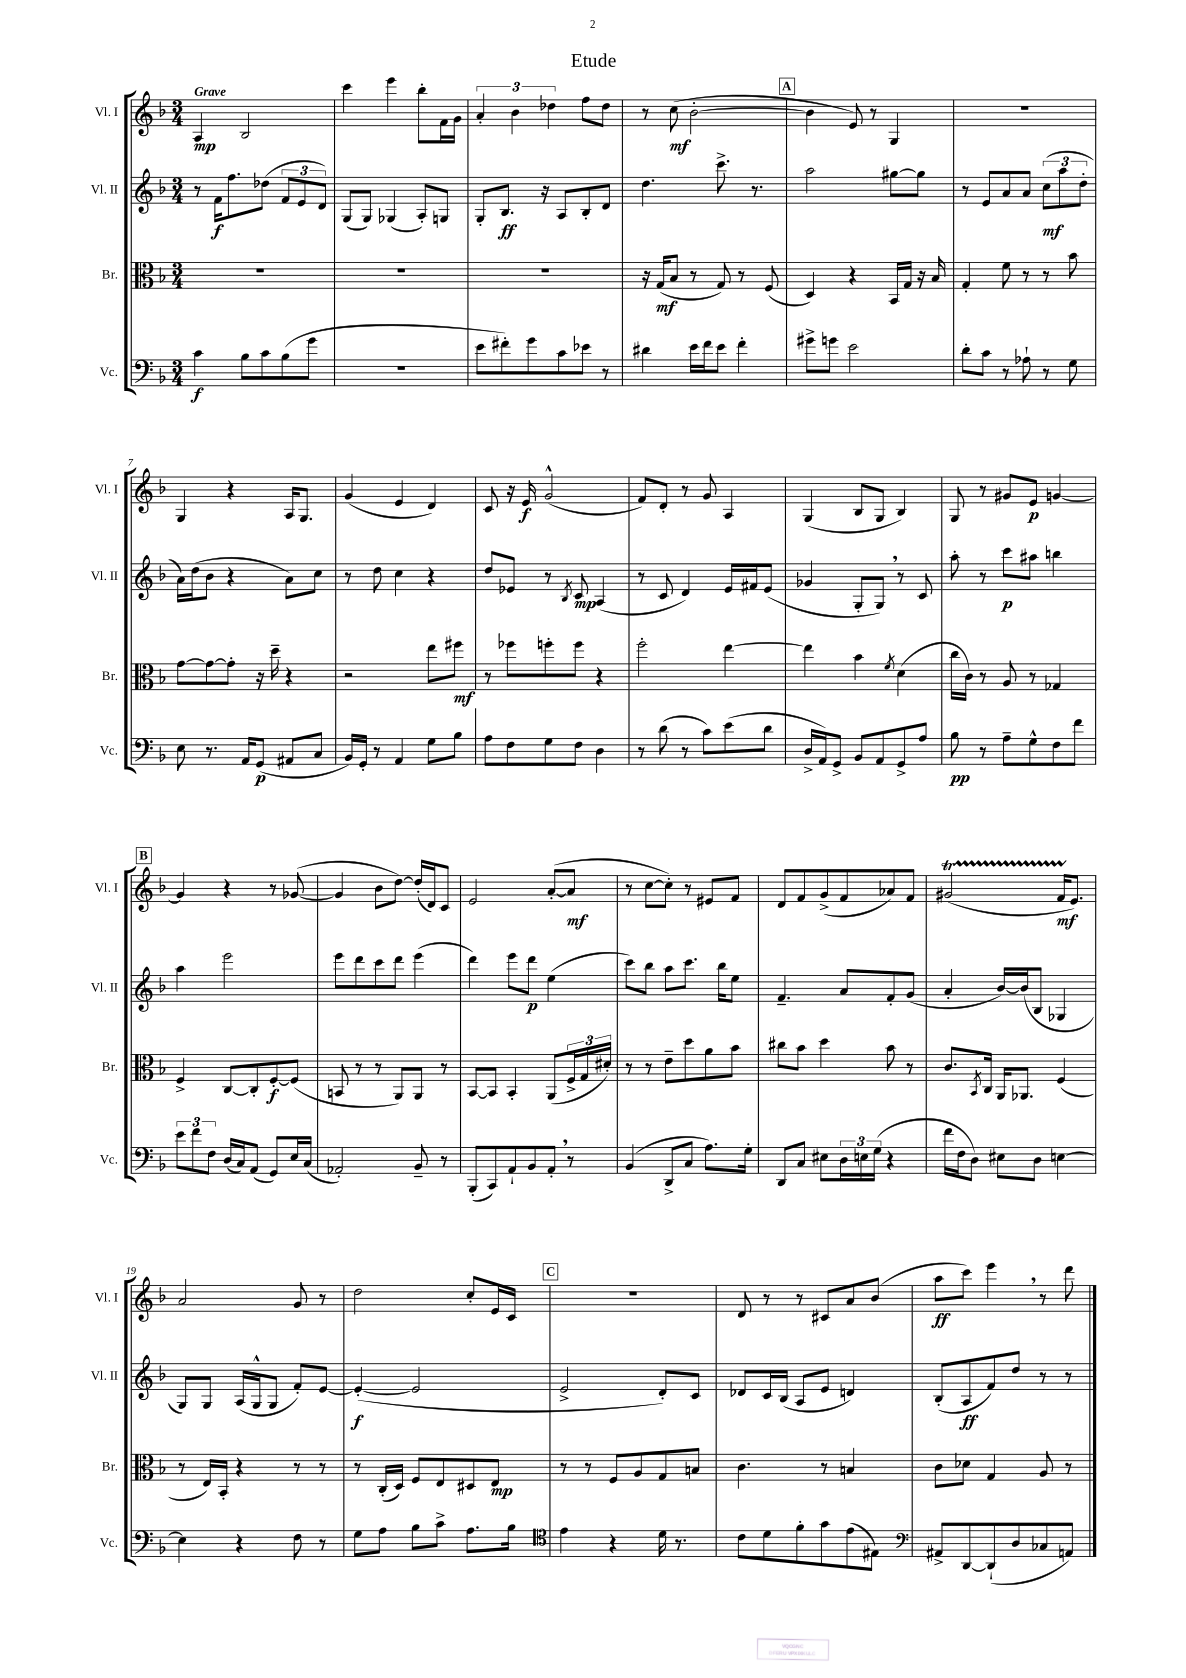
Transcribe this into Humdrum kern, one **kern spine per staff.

**kern	**dynam	**kern	**dynam	**kern	**dynam	**kern	**dynam
*part4	*part4	*part3	*part3	*part2	*part2	*part1	*part1
*staff4	*staff4	*staff3	*staff3	*staff2	*staff2	*staff1	*staff1
*I"Vc.	*	*I"Br.	*	*I"Vl. II	*	*I"Vl. I	*
*I'Vc.	*	*I'Br.	*	*I'Vl. II	*	*I'Vl. I	*
*clefF4	*	*clefC3	*	*clefG2	*	*clefG2	*
*k[b-]	*	*k[b-]	*	*k[b-]	*	*k[b-]	*
*M3/4	*	*M3/4	*	*M3/4	*	*M3/4	*
=1	=1	=1	=1	=1	=1	=1	=1
!	!	!	!	!	!	!LO:TX:a:B:t=Grave	!
4c\	f	2.r	.	8r	.	4A/	mp
.	.	.	.	16f\KL	f	.	.
.	.	.	.	8.ff\	.	.	.
8B-\L	.	.	.	.	.	2B-/	.
8c\	.	.	.	(8dd-X\J	.	.	.
(8B-\	.	.	.	12f/L	.	.	.
.	.	.	.	12e/	.	.	.
8g\J	.	.	.	.	.	.	.
.	.	.	.	12d/J)	.	.	.
=2	=2	=2	=2	=2	=2	=2	=2
2.r	.	2.r	.	(8G/L	.	4ccc\	.
.	.	.	.	8G/J)	.	.	.
.	.	.	.	(4G-X/	.	4eee\	.
.	.	.	.	8A'/L)	.	8bb-'\L	.
.	.	.	.	8Gn/J	.	16f\L	.
.	.	.	.	.	.	16g\JJ	.
=3	=3	=3	=3	=3	=3	=3	=3
8e\L	.	2.r	.	8G'/L	.	6a'/	.
8f#X'\)	.	.	.	8.B-/J	ff	.	.
.	.	.	.	.	.	6b-\	.
8g\	.	.	.	.	.	.	.
.	.	.	.	16r	.	.	.
.	.	.	.	.	.	6dd-X\	.
8c\	.	.	.	8A/L	.	.	.
8e-X\J	.	.	.	8B-'/	.	8ff\L	.
8r	.	.	.	8d/J	.	8dd-\J	.
=4	=4	=4	=4	=4	=4	=4	=4
4d#X\	.	16r	.	4.dd\	.	8r	.
.	.	(16G/KL	mf	.	.	.	.
.	.	8B-/J	.	.	.	(8cc\	mf
16e\LL	.	8r	.	.	.	[2b-'\	.
16f\J	.	.	.	.	.	.	.
8e\J	.	8G/)	.	8.ccc^\	.	.	.
4f'\	.	8r	.	.	.	.	.
.	.	.	.	8.r	.	.	.
.	.	(8F/	.	.	.	.	.
!!LO:REH:place=s1:t=A
=5	=5	=5	=5	=5	=5	=5	=5
8g#X^\L	.	4D/)	.	2aa\	.	4b-\]	.
8gn\J	.	.	.	.	.	.	.
2e\	.	4r	.	.	.	8e/)	.
.	.	.	.	.	.	8r	.
.	.	16BB-/LL	.	[8gg#X\L	.	4G/	.
.	.	16G/JJ	.	.	.	.	.
.	.	16r	.	8gg#\J]	.	.	.
.	.	16B-/	.	.	.	.	.
=6	=6	=6	=6	=6	=6	=6	=6
8d'\L	.	4G'/	.	8r	.	2.r	.
8c\J	.	.	.	8e/L	.	.	.
8r	.	8f\	.	8a/	.	.	.
8A-X`\	.	8r	.	8a/J	.	.	.
8r	.	8r	.	(12cc\L	mf	.	.
.	.	.	.	12aa\	.	.	.
8G\	.	8b-\	.	.	.	.	.
.	.	.	.	12dd'\J	.	.	.
!!LO:LB:g=z
=7	=7	=7	=7	=7	=7	=7	=7
8E\	.	[8g\L	.	16a\LL)	.	4G/	.
.	.	.	.	(16dd\J	.	.	.
8.r	.	8g\_	.	8b-\J	.	.	.
.	.	8g'\J]	.	4r	.	4r	.
16AA/KL	.	.	.	.	.	.	.
(8GG/J	p	16r	.	.	.	.	.
.	.	16dd~\	.	.	.	.	.
8AA#X/L	.	4r	.	8a\L)	.	16A/KL	.
.	.	.	.	.	.	8.G/J	.
8C/J	.	.	.	8cc\J	.	.	.
=8	=8	=8	=8	=8	=8	=8	=8
16BB-/LL)	.	2r	.	8r	.	(4g/	.
16GG'/JJ	.	.	.	.	.	.	.
8r	.	.	.	8dd\	.	.	.
4AA/	.	.	.	4cc\	.	4e/	.
8G\L	.	8ee\L	.	4r	.	4d/)	.
8B-\J	.	8ff#X\J	mf	.	.	.	.
=9	=9	=9	=9	=9	=9	=9	=9
8A\L	.	8r	.	8dd/L	.	8c/	.
8F\	.	8ff-X\L	.	8e-X/J	.	16r	.
.	.	.	.	.	.	16e/	f
8G\	.	8ffn'\	.	8r	.	(2g^^/	.
.	.	.	.	8qB-/	.	.	.
8F\J	.	8ff\J	.	8c/	mp	.	.
4D\	.	4r	.	(4A/	.	.	.
=10	=10	=10	=10	=10	=10	=10	=10
8r	.	2ff'\	.	8r	.	8f/L)	.
(8d\	.	.	.	8c/	.	8d'/J	.
8r	.	.	.	4d/)	.	8r	.
8c\L)	.	.	.	.	.	8g/	.
(8e\	.	[4ee\	.	16e/LL	.	4A/	.
.	.	.	.	16f#X/J	.	.	.
8d\J	.	.	.	(8e/J	.	.	.
=11	=11	=11	=11	=11	=11	=11	=11
16D^/LL	.	4ee\]	.	4g-X/	.	(4G/	.
16AA/J)	.	.	.	.	.	.	.
8GG^/J	.	.	.	.	.	.	.
8BB-/L	.	4b-\	.	8G'/L	.	8B-/L	.
8AA/	.	.	.	8G,/J)	.	8G/J	.
.	.	8qf/	.	.	.	.	.
8GG^/	.	(4d\	.	8r	.	4B-/)	.
8A/J	.	.	.	8c/	.	.	.
=12	=12	=12	=12	=12	=12	=12	=12
8B-\	pp	16cc\LL	.	8aa'\	.	8G/	.
.	.	16c\JJ)	.	.	.	.	.
8r	.	8r	.	8r	.	8r	.
8A~\L	.	8A/	.	8ccc\L	p	8g#X/L	.
8G^^\	.	8r	.	8aa#X\J	.	8e/J	p
8F\	.	4G-X/	.	4bbn\	.	[4gn/	.
8f\J	.	.	.	.	.	.	.
!!LO:LB:g=z
!!LO:REH:place=s1:t=B
=13	=13	=13	=13	=13	=13	=13	=13
12e\L	.	4F^/	.	4aa\	.	4g/]	.
12f\	.	.	.	.	.	.	.
12F\J	.	.	.	.	.	.	.
(16D/LL	.	[8C/L	.	2eee\	.	4r	.
16C/J)	.	.	.	.	.	.	.
(8AA/J	.	8C'/]	.	.	.	.	.
8GG/L)	.	[8F'/	f	.	.	8r	.
16E/L	.	(8F/J]	.	.	.	([8g-X/	.
(16C/JJ	.	.	.	.	.	.	.
=14	=14	=14	=14	=14	=14	=14	=14
2AA-X'/)	.	8BBn/	.	8eee\L	.	4g-/]	.
.	.	8r	.	8ddd\	.	.	.
.	.	8r	.	8ccc\	.	8b-\L	.
.	.	8AA/L)	.	8ddd\J	.	[8dd\J)	.
8BB-~/	.	8AA/J	.	(4eee\	.	(16dd'/LL]	.
.	.	.	.	.	.	16d/J)	.
8r	.	8r	.	.	.	8c/J	.
=15	=15	=15	=15	=15	=15	=15	=15
(8BBB-'/L	.	[8BB-/L	.	4ddd\)	.	2e/	.
8CC/)	.	8BB-/J]	.	.	.	.	.
8AA`/	.	4BB-'/	.	8eee\L	.	.	.
8BB-/	.	.	.	8ddd\J	p	.	.
8AA',/J	.	(8AA/L	.	(4ee\	.	([8a'/L	.
8r	.	24F^/L	.	.	.	8a/J]	mf
.	.	24G/	.	.	.	.	.
.	.	24d#X'/JJ)	.	.	.	.	.
=16	=16	=16	=16	=16	=16	=16	=16
(4BB-/	.	8r	.	8ccc\L)	.	8r	.
.	.	8r	.	8bb-\J	.	[8cc\L	.
8DD^/L	.	8e~\L	.	8aa\L	.	8cc'\J])	.
8C/J	.	8dd\	.	8.ccc\J	.	8r	.
8.A\L)	.	8a\	.	.	.	8e#X/L	.
.	.	.	.	16bb-\KL	.	.	.
.	.	8b-\J	.	8ee\J	.	8f/J	.
16G'\Jk	.	.	.	.	.	.	.
=17	=17	=17	=17	=17	=17	=17	=17
8DD/L	.	8cc#X\L	.	4.f~/	.	8d/L	.
8C/J	.	8b-\J	.	.	.	8f/	.
8E#X\L	.	4dd\	.	.	.	(8g^/	.
24D\L	.	.	.	8a/L	.	8f/	.
24En\	.	.	.	.	.	.	.
(24G\JJ	.	.	.	.	.	.	.
4r	.	8b-\	.	8f'/	.	8a-X/)	.
.	.	8r	.	(8g/J	.	8f/J	.
=18	=18	=18	=18	=18	=18	=18	=18
16f\LL	.	8.c/L	.	4a'/	.	(2g#Xt/	.
16F\J	.	.	.	.	.	.	.
8D\J)	.	.	.	.	.	.	.
.	.	8qBB-/	.	.	.	.	.
.	.	16C/Jk	.	.	.	.	.
8E#X\L	.	16AA/KL	.	[16b-/LL)	.	.	.
.	.	8.AA-X/J	.	(16b-/J]	.	.	.
8D\J	.	.	.	8B-/J	.	.	.
[4En\	.	(4F/	.	4G-X/	.	16fTTT/KL	mf
.	.	.	.	.	.	8.e/J)	.
!!LO:LB:g=z
=19	=19	=19	=19	=19	=19	=19	=19
4E\]	.	8r	.	8G/L)	.	2a/	.
.	.	16E/LL)	.	8G/J	.	.	.
.	.	16BB-'/JJ	.	.	.	.	.
4r	.	4r	.	(16A/LL	.	.	.
.	.	.	.	16G^^/J	.	.	.
.	.	.	.	8G/J	.	.	.
8F\	.	8r	.	8f'/L)	.	8g/	.
8r	.	8r	.	[8e/J	.	8r	.
=20	=20	=20	=20	=20	=20	=20	=20
8G\L	.	8r	.	(4e'/_	f	2dd\	.
8A\J	.	(16C'/LL	.	.	.	.	.
.	.	16D/JJ)	.	.	.	.	.
8B-\L	.	8F/L	.	2e/]	.	.	.
8c^\J	.	8E/	.	.	.	.	.
8.A\L	.	8D#X/	.	.	.	8cc'/L	.
.	.	8E/J	mp	.	.	16e/L	.
16B-\Jk	.	.	.	.	.	16c/JJ	.
!!LO:REH:place=s1:t=C
=21	=21	=21	=21	=21	=21	=21	=21
*clefC4	*	*	*	*	*	*	*
4e\	.	8r	.	2e^/	.	2.r	.
.	.	8r	.	.	.	.	.
4r	.	8F/L	.	.	.	.	.
.	.	8A/	.	.	.	.	.
16d\	.	8G/	.	8d'/L)	.	.	.
8.r	.	.	.	.	.	.	.
.	.	8Bn/J	.	8c/J	.	.	.
=22	=22	=22	=22	=22	=22	=22	=22
8c\L	.	4.c\	.	8d-X/L	.	8d/	.
8d\	.	.	.	16c/L	.	8r	.
.	.	.	.	(16B-/JJ	.	.	.
8f'\	.	.	.	8A/L	.	8r	.
8g\	.	8r	.	8e/J	.	8c#X/L	.
(8e\	.	4Bn/	.	4dn/)	.	8a/	.
8E#X\J)	.	.	.	.	.	(8b-/J	.
=23	=23	=23	=23	=23	=23	=23	=23
*clefF4	*	*	*	*	*	*	*
8AA#X^/L	.	8c\L	.	(8B-'/L	.	8aa\L	ff
[8DD/	.	8d-X\J	.	8A/	ff	8ccc\J)	.
(8DD`/]	.	4G/	.	8f/)	.	4eee,\	.
8D/	.	.	.	8dd/J	.	.	.
8C-X/	.	8A/	.	8r	.	8r	.
8AAn/J)	.	8r	.	8r	.	8ddd\	.
==	==	==	==	==	==	==	==
*-	*-	*-	*-	*-	*-	*-	*-
